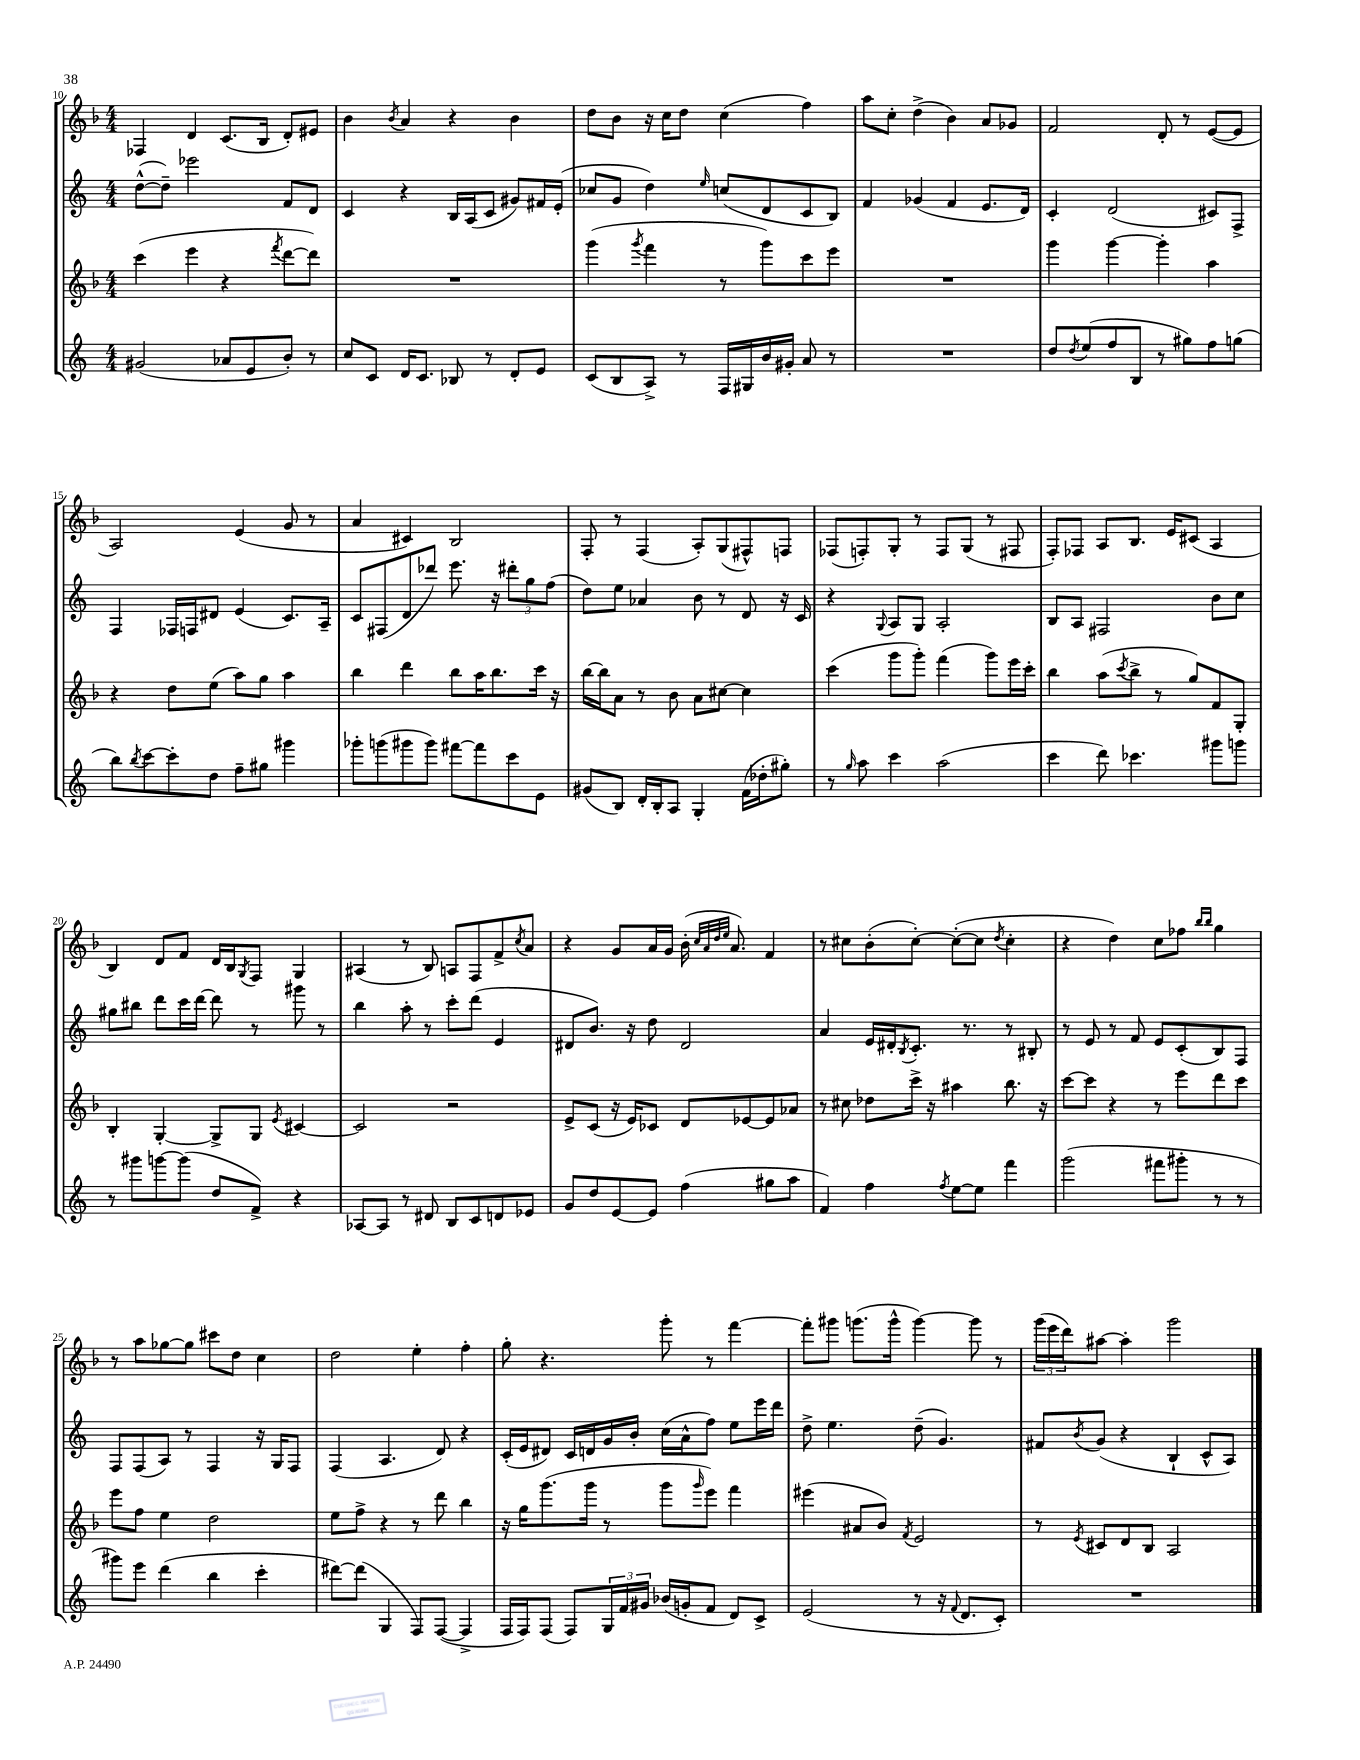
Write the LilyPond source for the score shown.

<<
\new StaffGroup <<
\new Staff = "s0" {
    \clef treble \key f \major \numericTimeSignature \time 4/4
    fes4 d'4 c'8.( bes16 d'8-.) eis'8 |
    bes'4 \acciaccatura { bes'8 } a'4 r4 bes'4 |
    d''8 bes'8 r16 c''16 d''8 c''4( f''4) |
    a''8 c''8-. d''4->( bes'4) a'8 ges'8 |
    f'2 d'8-. r8 e'8~( e'8 |
    a2) e'4( g'8 r8 |
    a'4 cis'4) bes2 |
    f8-. r8 f4( a8-.) g8( fis8-^) f8 |
    fes8( f8-.) g8-. r8 f8 g8( r8 fis8 |
    f8-.) fes8 a8 bes8. e'16 cis'8( a4 |
    bes4) d'8 f'8 d'16 bes16 \acciaccatura { g8 } f8 g4 |
    ais4( r8 bes8) a8 f8 f'8-> \acciaccatura { c''8 } a'8 |
    r4 g'8 a'16 g'16 bes'16-.( \grace { c''32 a'32 d''32 e''32 } a'8.) f'4 |
    r8 cis''8 bes'8-.( cis''8~-.) cis''8~-.( cis''8 \acciaccatura { d''8 } cis''4-. |
    r4 d''4) c''8 fes''8 \grace { bes''16 bes''16 } g''4 |
    r8 a''8 ges''8~ ges''8 cis'''8 d''8 c''4 |
    d''2 e''4-. f''4-. |
    g''8-. r4. g'''8-. r8 f'''4~ |
    f'''8-. gis'''8 g'''8.( g'''16-^ g'''4~) g'''8 r8 |
    \tuplet 3/2 { g'''16( e'''16 d'''16) } ais''8~ ais''4-. g'''2 \bar "|." |
}
\new Staff = "s1" {
    \clef treble \key c \major \numericTimeSignature \time 4/4
    d''8~-^( d''8--) ees'''2 f'8 d'8 |
    c'4 r4 b16 a16( c'8 gis'8) fis'16 e'16-.( |
    ces''8 g'8 d''4) \grace { e''16 } c''8( d'8 c'8 b8) |
    f'4 ges'4( f'4 e'8. d'16) |
    c'4-. d'2( cis'8) f8-> |
    f4 fes16 f16 dis'8 e'4( c'8.) a16-- |
    c'8 fis8( d'8 des'''8) e'''8. r16 \tuplet 3/2 { dis'''8-. g''8 f''8( } |
    d''8) e''8 aes'4 b'8 r8 d'8 r16 c'16 |
    r4 \appoggiatura { g8 } a8 g8 a2-. |
    b8 a8 fis2 b'8 c''8 |
    gis''8 bis''8 d'''8 c'''16 d'''16~ d'''8 r8 gis'''8 r8 |
    b''4 a''8-. r8 c'''8-. d'''8( e'4 |
    dis'8 b'8.) r16 d''8 dis'2 |
    a'4 e'16 dis'16-. \acciaccatura { b8 } c'8.-. r8. r8 bis8-. |
    r8 e'8 r8 f'8 e'8 c'8-.( b8) f8 |
    f8 f8( a8) r8 f4 r16 g16 f8 |
    f4( a4. d'8) r4 |
    c'16-.( e'16 dis'8) c'16 d'16 g'16 b'16-. c''16( a'16-^ f''8) e''8 e'''16 d'''16 |
    d''8-> e''4. d''8--( g'4.) |
    fis'8 \acciaccatura { b'8 } g'8( r4 b4-! c'8-^ a8) \bar "|." |
}
\new Staff = "s2" {
    \clef treble \key f \major \numericTimeSignature \time 4/4
    c'''4( e'''4 r4 \acciaccatura { f'''8 } d'''8~ d'''8) |
    R1 |
    g'''4( \acciaccatura { g'''8 } f'''4 r8 g'''8) c'''8 e'''8 |
    R1 |
    g'''4 g'''4~ g'''4-. a''4 |
    r4 d''8 e''8( a''8) g''8 a''4 |
    bes''4 d'''4 bes''8 a''16 bes''8. c'''16 r16 |
    bes''16~ bes''16 a'8 r8 bes'8 a'8 cis''8~ cis''4 |
    c'''4( g'''8 g'''8-.) f'''4( g'''8) e'''16 c'''16-. |
    bes''4 a''8( \acciaccatura { c'''8 } bes''8-> r8 g''8) f'8 g8-. |
    bes4-. g4~-. g8-> g8 \acciaccatura { e'8 } cis'4~ |
    cis'2 r2 |
    e'8-> c'8( r16 e'16) ces'8 d'8 ees'8~ ees'8 aes'8 |
    r8 cis''8 des''8 c'''16-> r16 ais''4 bes''8. r16 |
    c'''8~ c'''8 r4 r8 e'''8 d'''8 c'''8 |
    e'''8 f''8 e''4 d''2 |
    e''8 f''8-> r4 r8 d'''8 bes''4 |
    r16 g''16 g'''8.( g'''16 r8 g'''8 \grace { g'''16 } e'''8) f'''4 |
    eis'''4( ais'8 bes'8) \acciaccatura { f'8 } e'2 |
    r8 \acciaccatura { e'8 } cis'8 d'8 bes8 a2 \bar "|." |
}
\new Staff = "s3" {
    \clef treble \key c \major \numericTimeSignature \time 4/4
    gis'2( aes'8 e'8 b'8-.) r8 |
    c''8 c'8 d'16 c'8. bes8 r8 d'8-. e'8 |
    c'8( b8 a8->) r8 f16 gis16 b'16 gis'16-. a'8 r8 |
    R1 |
    d''8 \acciaccatura { d''8 } e''8( f''8 b8 r8 gis''8) f''8 g''8( |
    b''8) \acciaccatura { b''8 } c'''8~ c'''8-. d''8 f''8-- gis''8 gis'''4 |
    ges'''8-. g'''8( gis'''8 gis'''8) fis'''8~ fis'''8 c'''8 e'8 |
    gis'8( b8) d'16-. b16-. a8 g4-. f'16( des''16-. gis''8-.) |
    r8 \grace { g''16 } a''8 c'''4 a''2( |
    c'''4 d'''8) ces'''4. gis'''8 g'''8 |
    r8 gis'''8 g'''8~ g'''8( d''8 f'8->) r4 |
    aes8~ aes8 r8 dis'8 b8 c'8 d'8 ees'8 |
    g'8 d''8 e'8~ e'8 f''4( gis''8 a''8 |
    f'4) f''4 \acciaccatura { f''8 } e''8~ e''8 f'''4 |
    g'''2( fis'''8 gis'''8-. r8 r8 |
    gis'''8) e'''8 d'''4( b''4 c'''4-. |
    dis'''8~) dis'''8( g4 f8) f8~( f4-> |
    f16 f16) f8( f8) \tuplet 3/2 { g16 f'16 gis'16 } bes'16( g'16-. f'8 d'8) c'8-> |
    e'2( r8 r16 \appoggiatura { f'8 } d'8. c'8-.) |
    R1 \bar "|." |
}
>>
>>
\layout { \context { \Score currentBarNumber = #10 } }
